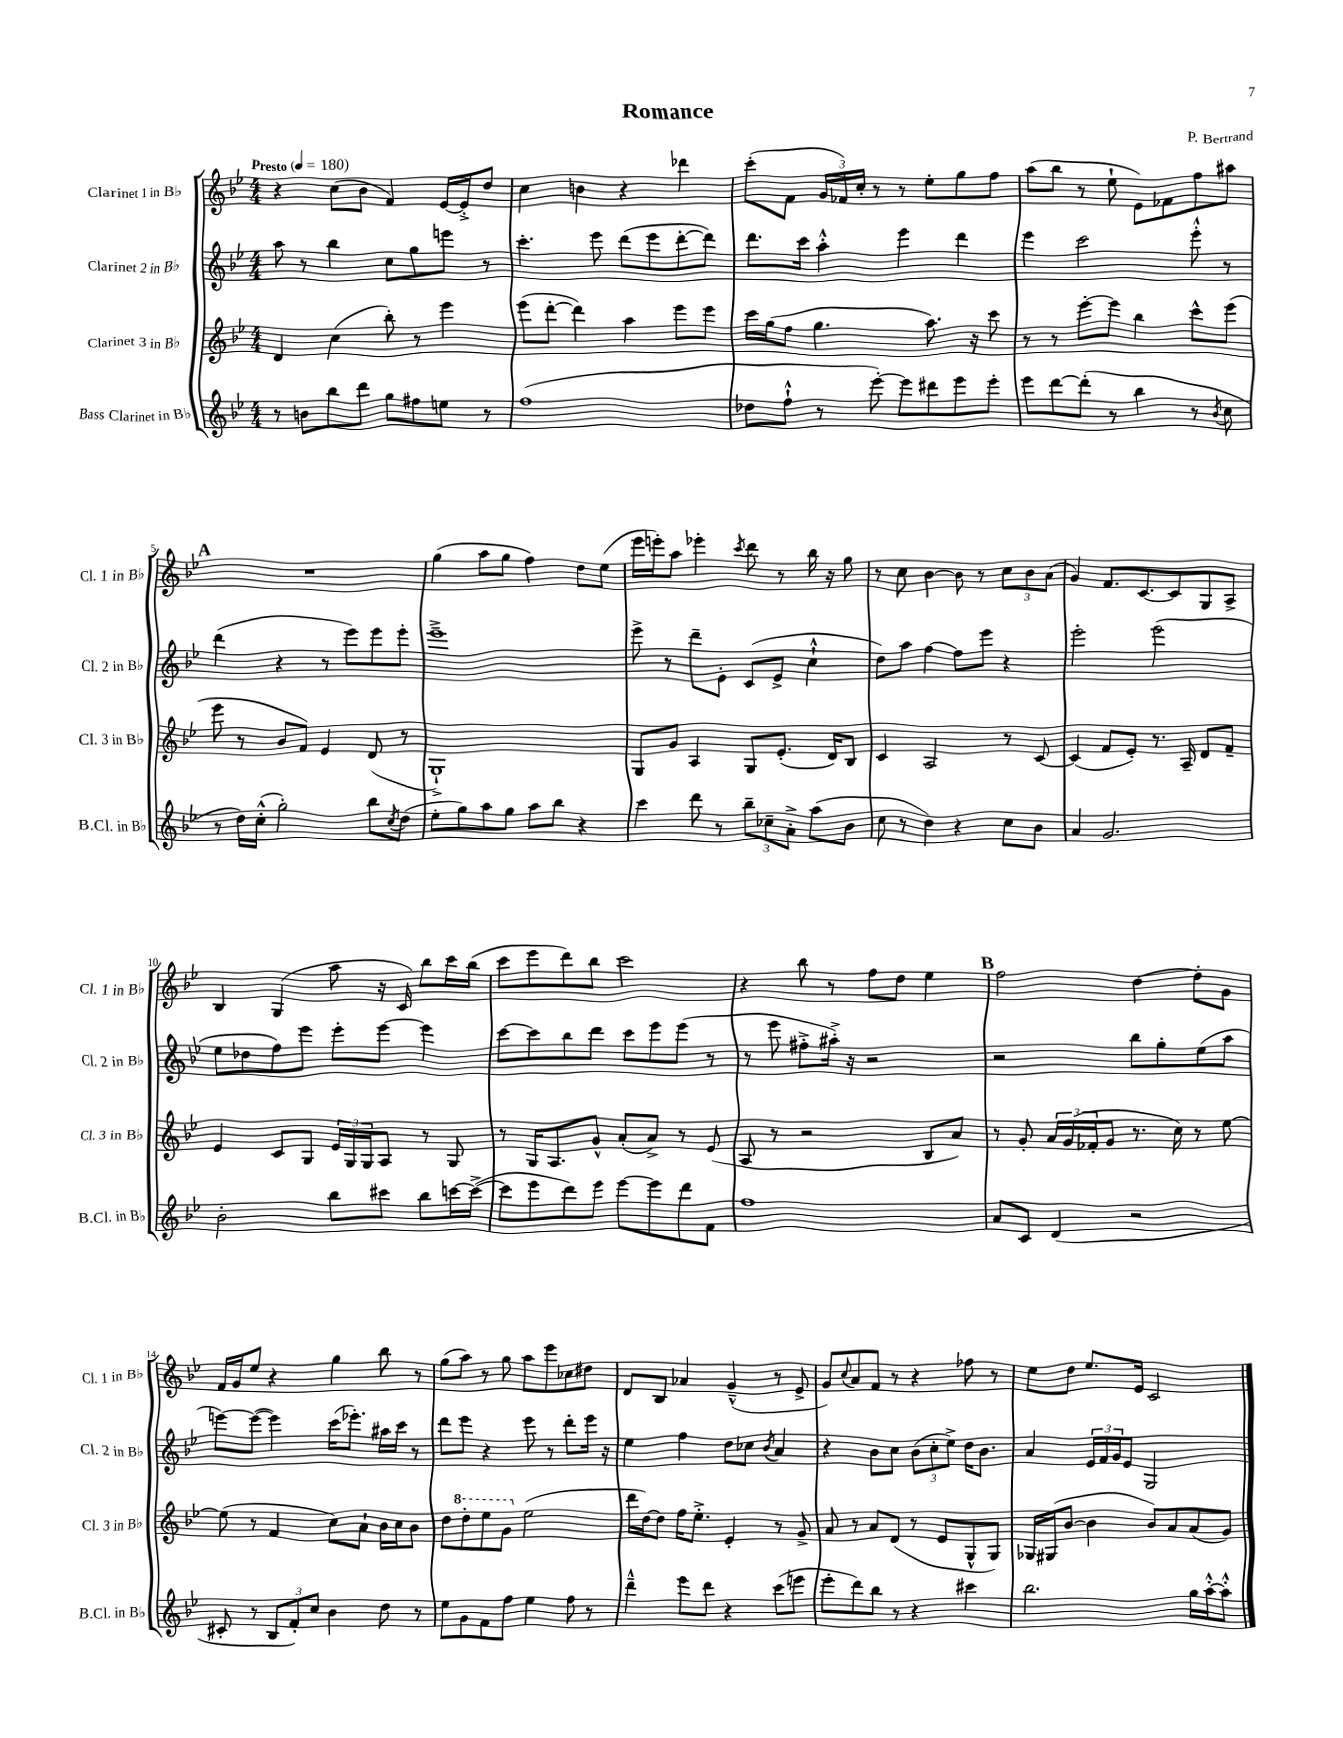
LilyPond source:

\header { title = "Romance" composer = "P. Bertrand" }
<<
\new StaffGroup <<
\new Staff = "s0" \with { instrumentName = "Clarinet 1 in Bb" shortInstrumentName = "Cl. 1 in Bb" } {
    \clef treble \key bes \major \numericTimeSignature \time 4/4 \tempo "Presto" 4 = 180
    r4 c''8( bes'8 f'4) ees'16~ ees'16-.-> d''8 |
    c''4 b'4 r4 des'''4 |
    c'''8-.( f'8 \tuplet 3/2 { g'16 fes'16) c''16-. } r8 r8 ees''8-. g''8 f''8 |
    a''8( bes''8 r8 ees''8-! ees'8) fes'8 f''8 ais''8 |
    \mark \markup { \bold "A" } R1 |
    g''4( a''8 g''8 f''4) d''8 ees''8( |
    ees'''16 e'''16-.) a''8 ees'''4-. \acciaccatura { c'''8 } d'''8 r8 bes''16 r16 g''8 |
    r8 c''8 bes'4~ bes'8 r8 \tuplet 3/2 { c''8 bes'8 a'8( } |
    g'4) f'8. c'8.~ c'8 g8 a8-> |
    bes4 g4( a''8 r16 c'16) bes''8 c'''16 bes''16( |
    c'''8 ees'''8 d'''8) bes''8 c'''2 |
    r4 bes''8 r8 f''8 d''8 ees''4 |
    \mark \markup { \bold "B" } f''2 d''4~ d''8-. g'8 |
    f'16 g'16 ees''8 r4 g''4 bes''8 r8 |
    g''8( a''8) r8 g''8 a''8 ees'''8 ces''8 dis''8 |
    d'8 bes8 aes'4 g'4---^( r8 ees'8-> |
    g'8) \appoggiatura { c''8 } a'8 f'8 r8 r4 fes''8 r8 |
    ees''8 d''8 ees''8. ees'16 c'2 \bar "|." |
}
\new Staff = "s1" \with { instrumentName = "Clarinet 2 in Bb" shortInstrumentName = "Cl. 2 in Bb" } {
    \clef treble \key bes \major \numericTimeSignature \time 4/4
    a''8 r8 bes''4 c''8 g''8 e'''8 r8 |
    c'''4.-. ees'''8 d'''8( ees'''8 d'''8~-. d'''8) |
    d'''8. c'''16 a''4-.-^ ees'''4 d'''4 |
    ees'''4 c'''2 ees'''8-.-^ r8 |
    \mark \markup { \bold "A" } d'''4( r4 r8 ees'''8) ees'''8 ees'''8-. |
    ees'''1---> |
    ees'''8-> r8 d'''8-- ees'8-. c'8( ees'8-> c''4-!-^ |
    d''8) a''8 f''4~ f''8 ees'''8 r4 |
    ees'''2-. ees'''2( |
    ees''8 des''8 f''8) ees'''8 ees'''8-. ees'''8~ ees'''4 |
    c'''8~ c'''8 bes''8 d'''8 c'''8 ees'''8 ees'''8( r8 |
    r8 ees'''8 fis''8-.-> ais''16-.->) r16 r2 |
    \mark \markup { \bold "B" } r2 bes''8 g''8-. ees''8( a''8 |
    e'''8~) e'''8~( e'''4) c'''16( ees'''8.-.) ais''16 c'''16 r8 |
    d'''8 ees'''8 r4 ees'''8 r8 d'''8-. ees'''16 r16 |
    ees''4 f''4 d''8 ces''8 \acciaccatura { bes'8 } a'4 |
    r4 bes'8 c''8 \tuplet 3/2 { bes'8( c''8-. ees''8->) } d''16 bes'8. |
    a'4 \tuplet 3/2 { ees'16 f'16 g'16 } ees'8 g2 \bar "|." |
}
\new Staff = "s2" \with { instrumentName = "Clarinet 3 in Bb" shortInstrumentName = "Cl. 3 in Bb" } {
    \clef treble \key bes \major \numericTimeSignature \time 4/4
    d'4 c''4( bes''8-.) r8 ees'''4 |
    ees'''8( d'''8~-. d'''4) a''4 ees'''8 ees'''8 |
    c'''16 g''16( f''8 g''4. a''8.) r16 c'''8 |
    r8 r8 ees'''8~-. ees'''8 bes''4 c'''8-^ ees'''8( |
    \mark \markup { \bold "A" } ees'''8 r8 bes'8 f'8) ees'4 d'8( r8 |
    g1-!->) |
    g8 g'8 a4 g8 ees'8.-.( d'16) bes8 |
    c'4 a2 r8 c'8~ |
    c'4( f'8 ees'8-.) r8. a16-- d'8 f'8-- |
    ees'4 c'8 g8 \tuplet 3/2 { ees'16 g16 g16 } a8 r8 g8 |
    r8 g16 a8. g'8-^ a'8-.( a'8->) r8 ees'8( |
    a8 r8 r2 bes8 a'8) |
    \mark \markup { \bold "B" } r8 g'8-. \tuplet 3/2 { a'16 g'16( fes'16-. } g'8 r8. c''16) r8 ees''8~ |
    ees''8( r8 f'4 c''8) a'8-! bes'16 c''16 bes'8 |
    d''8 \ottava #1 d'''8-. ees'''8 g''8 \ottava #0 ees''2( |
    d'''16 d''16~) d''8 f''16 ees''8.-.-> ees'4-. r8 g'8-> |
    a'8 r8 a'8 d'8( r8 ees'8 g8-^ g8) |
    ges16 gis16( bes'8~ bes'4 bes'8) a'8 a'8( g'8) \bar "|." |
}
\new Staff = "s3" \with { instrumentName = "Bass Clarinet in Bb" shortInstrumentName = "B.Cl. in Bb" } {
    \clef treble \key bes \major \numericTimeSignature \time 4/4
    r8 b'8 bes''8 d'''8 g''8 fis''8 e''8 r8 |
    f''1( |
    des''8 f''8-!-^ r8 ees'''8~-.) ees'''8 dis'''8 ees'''8 ees'''8-. |
    ees'''8 d'''8~ d'''8-.( r8 bes''4 r8 \acciaccatura { bes'8 } c''8 |
    \mark \markup { \bold "A" } r8 d''16) c''16-.-^( g''2-.) bes''8 \acciaccatura { c''8 } d''8( |
    ees''8-. g''8) a''8 g''8 a''8 bes''8 r4 |
    c'''4 d'''8 r8 \tuplet 3/2 { bes''8-- ces''8-- a'8-.-> } a''8( bes'8 |
    c''8 r8 d''4) r4 c''8 bes'8 |
    a'4 g'2. |
    bes'2-. bes''8 cis'''8 bes''8 c'''16~ c'''16~->( |
    c'''8 ees'''8 d'''8) ees'''8 ees'''8~ ees'''8 d'''8 f'8 |
    f''1 |
    \mark \markup { \bold "B" } a'8 c'8 d'4( r2 |
    cis'8-. r8 \tuplet 3/2 { bes8 f'8-.) c''8 } bes'4 d''8 r8 |
    ees''8 g'8 f'8 f''8 ees''4 f''8 r8 |
    d'''4---^ ees'''8 d'''8 r4 c'''8( e'''8 |
    ees'''8-. d'''8) bes''8 r8 r4 cis'''4 |
    bes''2. g''16 a''16~-.-^ a''8-.-^ \bar "|." |
}
>>
>>
